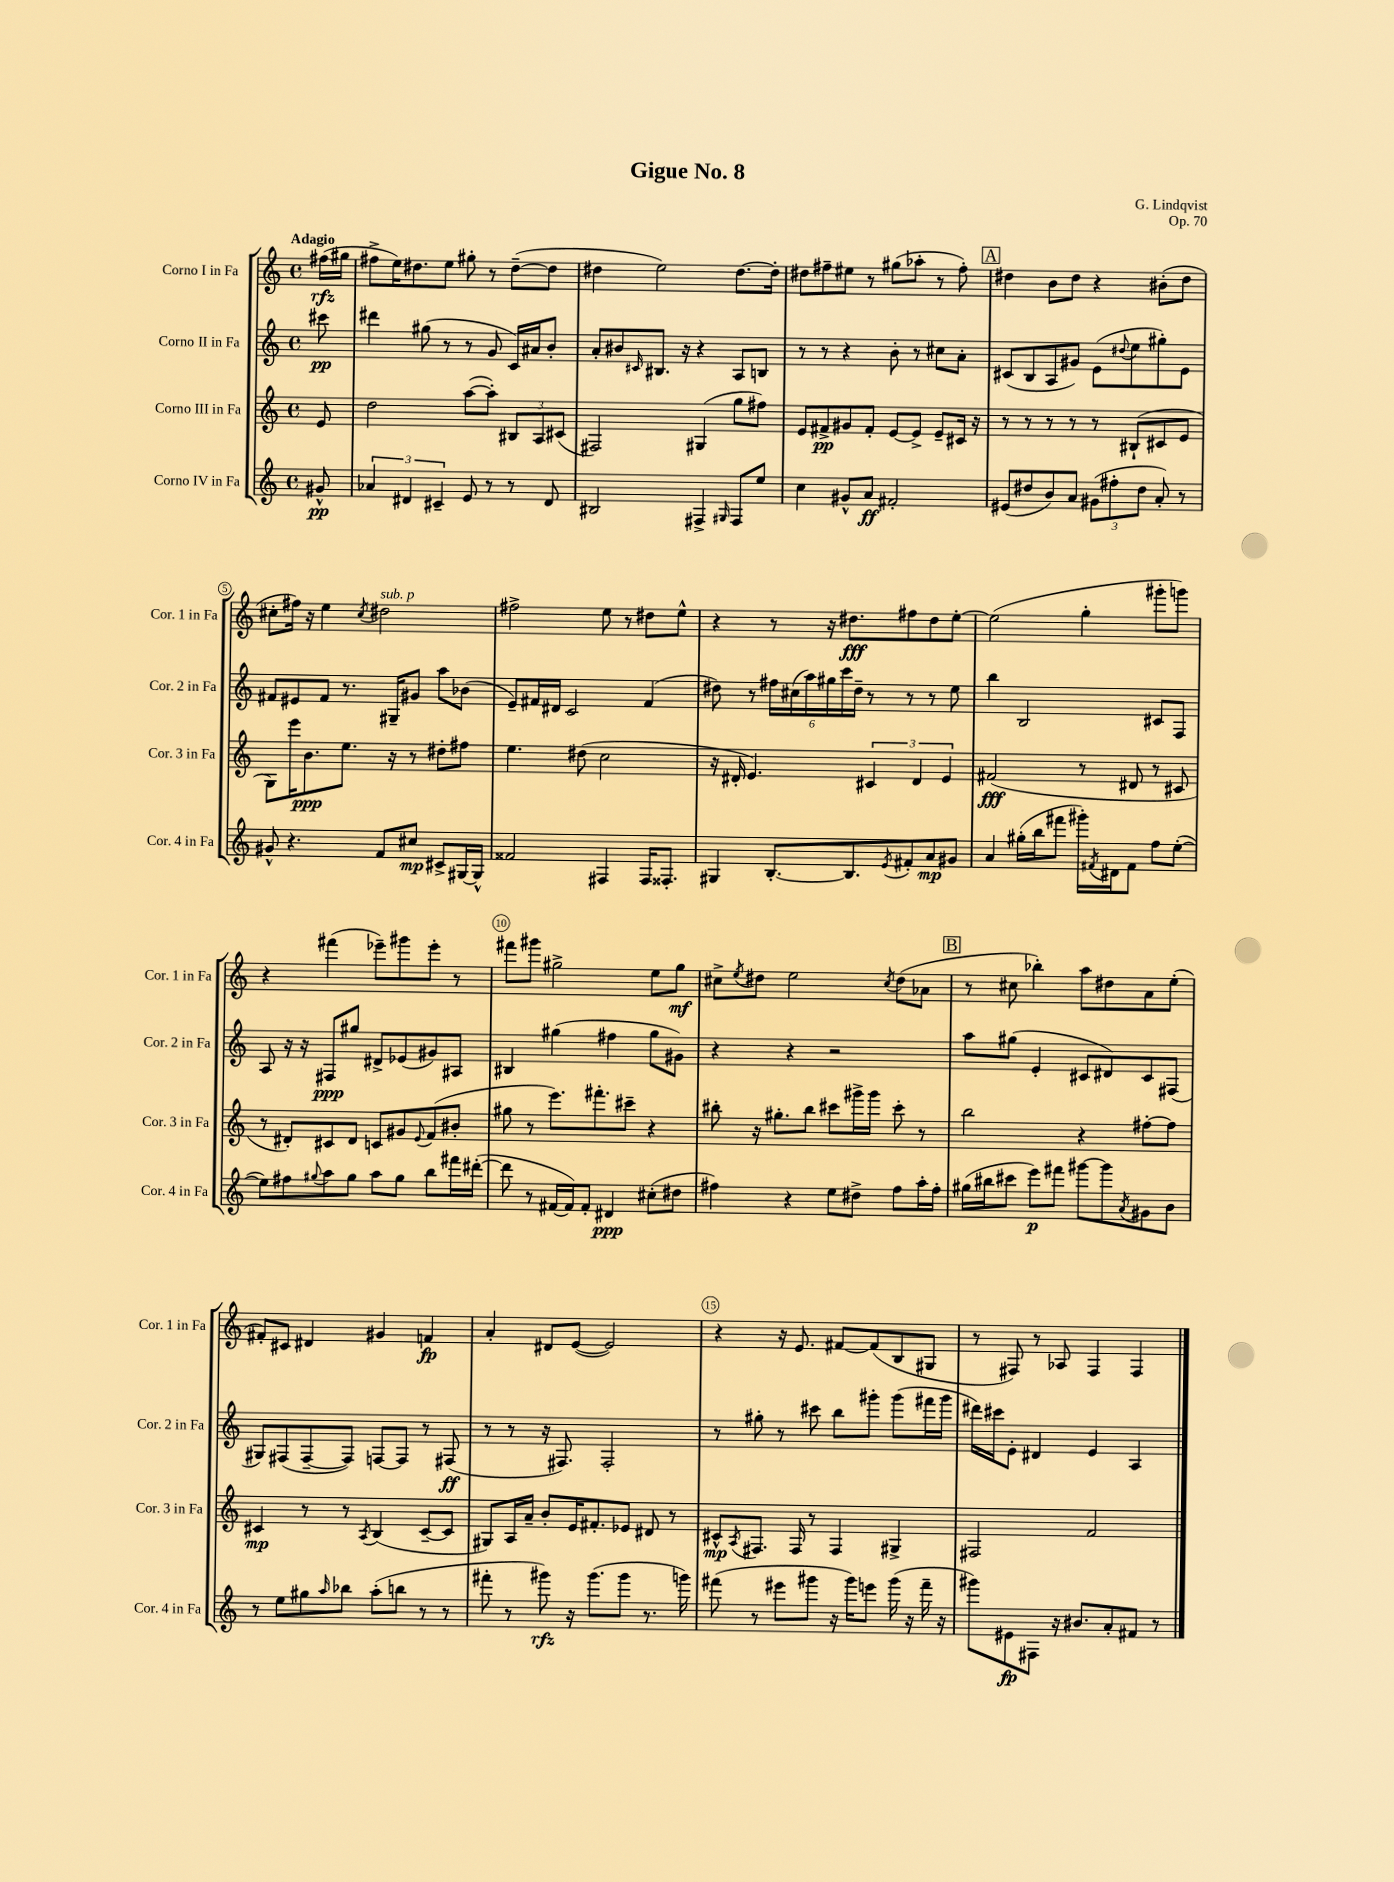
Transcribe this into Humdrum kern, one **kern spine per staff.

**kern	**kern	**kern	**kern
*staff4	*staff3	*staff2	*staff1
*clefG2	*clefG2	*clefG2	*clefG2
*k[]	*k[]	*k[]	*k[]
*M4/4	*M4/4	*M4/4	*M4/4
*met(c)	*met(c)	*met(c)	*met(c)
8g#^^	8e	8ccc#	(16ff#
.	.	.	16gg#
=	=	=	=
6a-	2dd	4ddd#	8ff#^
.	.	.	16ee)
6d#	.	.	.
.	.	.	8.dd#
.	.	(8gg#	.
6c#~	.	.	.
.	.	8r	8ee
8e	([8aa	8r	8gg#'
8r	8aa'])	8g	8r
8r	12B#	16c)	([8dd#~
.	.	16a#	.
.	12A	.	.
8d#	.	8b'	8dd#]
.	(12c#	.	.
=	=	=	=
2B#	2F#)	8a'	4dd#
.	.	8b#	.
.	.	16qqc#	.
.	.	8.B#	2ee)
.	.	16r	.
4F#^	(4G#	4r	.
16qqG#	.	.	.
8F#	8gg	8A	[8.dd#
8ee	8ff#)	8B	.
.	.	.	16dd#']
=	=	=	=
4cc	8e	8r	8dd#
.	8f#^	8r	8ff#~
8g#^^	8g#	4r	8ee#
8a	8f#'	.	8r
2f#'	[8e	8b'	(8gg#
.	8e^]	8r	8aa-'
.	8e~	8cc#	8r
.	16c#	8a'	8ff#')
.	16r	.	.
=	=	=	=
(8e#	8r	(8c#	4dd#
8dd#	8r	8B	.
8b)	8r	8A	8b
8a	8r	8g#)	8dd#
(12g#	8r	(8e	4r
12ff#'	.	.	.
.	.	8qqdd#	.
.	(8B#`	8ee	.
12dd#	.	.	.
8a')	8c#	8gg#')	(8b#'
8r	8e	8e	8dd#
=	=	=	=
8g#^^	8G)	8f#	8cc#'
4.r	16eee	8e#	16ff#)
.	8.b	.	16r
.	.	8f#	4ee
.	8.ee	8.r	.
.	.	.	8qcc#
8f	.	.	2dd#
.	16r	16G#~	.
8cc#	8r	8g#	.
8c#^	8dd#'	8aa	.
[16G#	8ff#	(8b-	.
16G#^^]	.	.	.
=	=	=	=
2f##	4.ee	8e~)	2ff#^
.	.	16f#	.
.	.	16d#	.
.	.	2c	.
.	(8dd#	.	.
4F#	2cc	.	8ee
.	.	.	8r
16F#	.	(4f#	8dd#
8.F##'	.	.	.
.	.	.	8ee^^
=	=	=	=
4G#	16r	8dd#)	4r
.	16d#'	.	.
.	4.e)	8r	.
[8.B'	.	24ff#	8r
.	.	(24cc#	.
.	.	24aa)	.
.	.	24gg#	16r
.	.	24ccc	.
8.B]	.	.	8.dd#
.	.	24dd#~	.
.	6c#	8r	.
8qe	.	.	.
8f#'	.	8r	8ff#
.	6d#	.	.
8a	.	8r	8dd#
.	6e	.	.
8g#	.	8ee	[8ee'
=	=	=	=
4a	(2f#	4bb	(2ee]
(16gg#'	.	2B	.
16bb	.	.	.
8fff#	.	.	.
16ggg#')	8r	.	4gg'
8qf#	.	.	.
16d#	.	.	.
8f#	8d#	.	.
8ff	8r	8c#	8ggg#'
([8ee'	8c#	8F	8ggg)
=	=	=	=
8ee])	8r	8A	4r
8ff#	8d#')	16r	.
.	.	16r	.
8qqgg#	.	.	.
8aa	8c#	8F#	(4fff#
8gg#	8d#	8gg#	.
8aa	8c	8d#^	8eee-~)
8gg#	8g#	(8e-	8ggg#
.	8qqe	.	.
8bb	(8f	8g#)	8eee-'
16fff#	8b#'	8A#	8r
([16ddd#'	.	.	.
=	=	=	=
8ddd#]	8gg#	4B#	8fff#
8r	8r	.	8ggg#
[16f#	8.eee)	(4gg#	2gg#^
16f#])	.	.	.
8f#'	.	.	.
.	8.fff#'	.	.
4d#	.	4ff#	.
.	8ccc#~	.	.
(8cc#'	4r	8gg#	8ee
8dd#	.	8g#)	8gg#
=	=	=	=
4ff#)	8bb#'	4r	8cc#^
.	.	.	8qee
.	16r	.	8dd#
.	8.gg#'	.	.
4r	.	4r	2ee
.	8bb#	.	.
8ee	8ccc#	2r	.
8dd#^	16ggg#^	.	.
.	16ggg#	.	.
.	.	.	8qcc#
8ff#	8ccc#'	.	(8dd#
16aa'	8r	.	8a-
16ff#'	.	.	.
=	=	=	=
(16gg#	2bb	8aa	8r
16bb#	.	.	.
8ccc#	.	(8gg#	8cc#
8eee)	.	4e'	4bb-')
8fff#	.	.	.
[8ggg#	4r	8c#	8aa
8ggg#]	.	8d#)	8dd#
8qa	.	.	.
8g#	[8ff#'	8c#	8a
8b	8ff#]	(8F#	(8ee'
=	=	=	=
8r	4c#	8G#)	8f#')
8ee	.	(8F#	8c#
8gg#	8r	[8F#~	4d#
16qqaa	.	.	.
8bb-	8r	8F#])	.
.	8qA	.	.
(8aa'	(4B	[8F	4g#
8bb	.	8F]	.
8r	[8c#~	8r	4f
8r	8c#]	(8F#	.
=	=	=	=
8fff#'	8G#)	8r	4a'
8r	16A	8r	.
.	16a~	.	.
8ggg#)	8b'	16r	8d#
.	.	8.F#)	.
16r	16e	.	([8e
(8.ggg#	8.f#'	.	.
.	.	2F#'	2e])
8ggg#	8e-	.	.
8.r	8d#	.	.
.	8r	.	.
16ggg)	.	.	.
=	=	=	=
(8fff#	8c#^^	8r	4r
.	8qA	.	.
8r	8.F#	8gg#'	.
8eee#	.	8r	16r
.	16F#	.	8.e
8ggg#	8r	8ccc#	.
16r	4F#	8bb	[8f#
16ggg#)	.	.	.
8eee	.	8ggg#'	(8f#]
(16ggg#	4G#^	(8ggg#	8B
16r	.	.	.
16fff#~	.	16fff#	8G#
16r	.	16ggg#	.
=	=	=	=
8ggg#)	2F#	16ddd#)	8r
.	.	16ccc#	.
8e#	.	8e'	8F#)
8F#	.	4d#	8r
16r	.	.	8A-
8.b#	.	.	.
.	2f	4e	4F#
8a'	.	.	.
8f#	.	4A	4F#
8r	.	.	.
==	==	==	==
*-	*-	*-	*-
